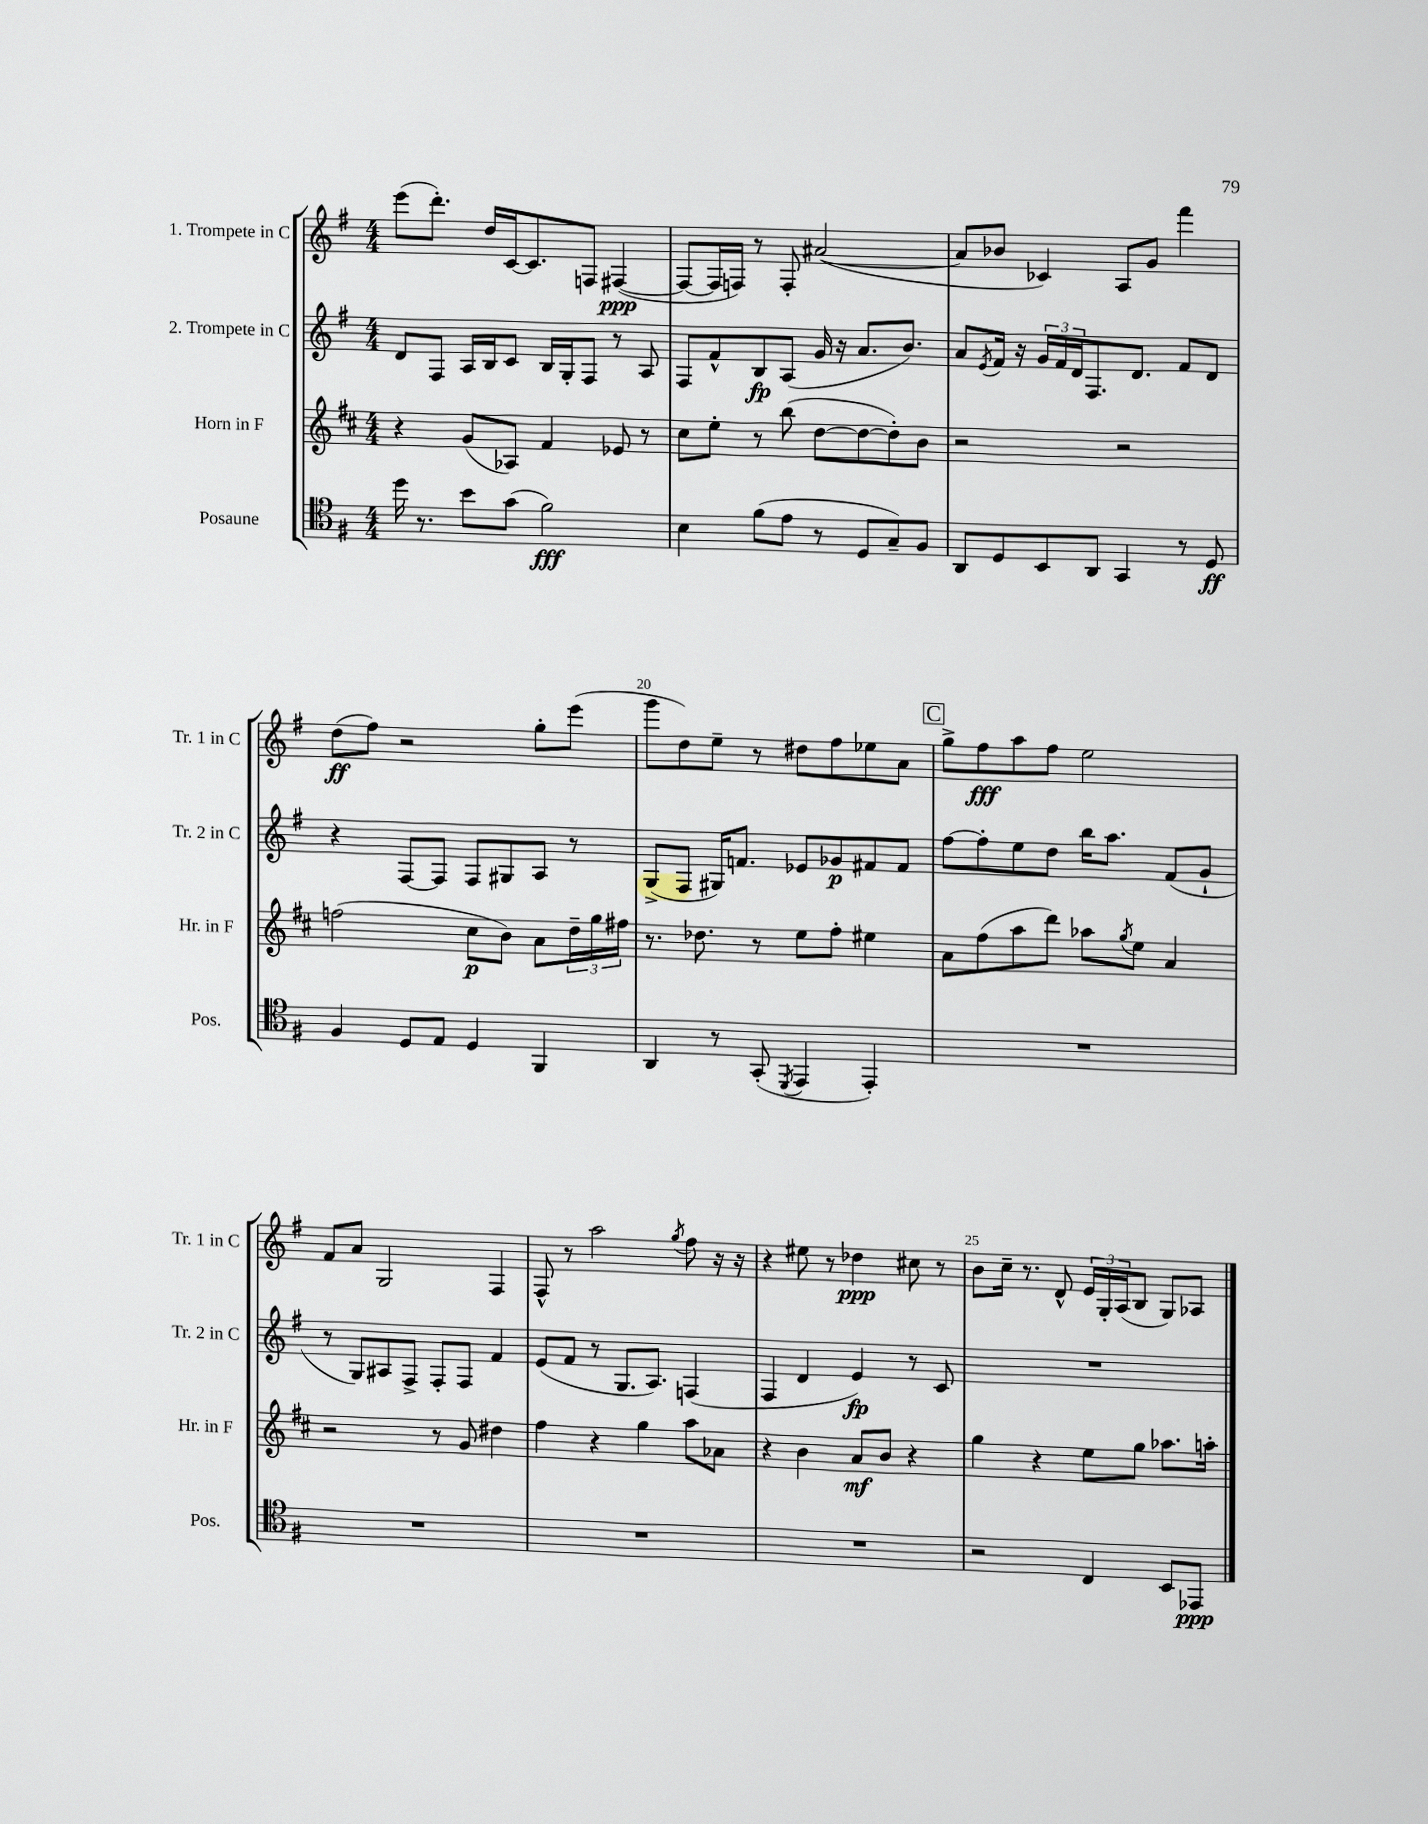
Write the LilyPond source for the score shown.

<<
\new StaffGroup <<
\new Staff = "s0" \with { instrumentName = "1. Trompete in C" shortInstrumentName = "Tr. 1 in C" } {
    \clef treble \key g \major \numericTimeSignature \time 4/4
    e'''8( d'''8.-.) d''16 c'16~ c'8. f8 fis4~\ppp( |
    fis8~ fis16 f16) r8 f8-. ais'2~( |
    ais'8 bes'8 ces'4) a8 g'8 fis'''4 |
    d''8\ff( fis''8) r2 g''8-. e'''8( |
    g'''8 d''8) e''8-- r8 dis''8 fis''8 ees''8 a'8 |
    \mark \markup { \box "C" } g''8-> fis''8\fff a''8 fis''8 e''2 |
    fis'8 a'8 g2 fis4 |
    fis8-^ r8 a''2 \acciaccatura { g''8 } fis''8 r16 r16 |
    r4 eis''8 r8 des''4\ppp cis''8 r8 |
    b'8 c''16-- r8. d'8-^ \tuplet 3/2 { e'16 g16-. a16( } b8 g8) aes8 \bar "|." |
}
\new Staff = "s1" \with { instrumentName = "2. Trompete in C" shortInstrumentName = "Tr. 2 in C" } {
    \clef treble \key g \major \numericTimeSignature \time 4/4
    d'8 fis8 a16 b16 c'8 b16 g16-. fis8 r8 a8 |
    fis8 fis'8-^ b8\fp a8( g'16 r16 a'8. b'8.) |
    a'8 \acciaccatura { e'8 } fis'16 r16 \tuplet 3/2 { g'16 fis'16 d'16 } fis8. d'8. fis'8 d'8 |
    r4 fis8~ fis8 fis8 gis8 a8 r8 |
    g8->( fis8 gis16) f'8. ees'8 ges'8\p fis'8 fis'8 |
    \mark \markup { \box "C" } fis''8~ fis''8-. e''8 d''8 b''16 a''8. fis'8( g'8-! |
    r8 g8) ais8 fis8-> fis8-. fis8 fis'4 |
    e'8( fis'8 r8 g8. a8.) f4( |
    fis4 d'4 e'4\fp) r8 c'8 |
    R1 \bar "|." |
}
\new Staff = "s2" \with { instrumentName = "Horn in F" shortInstrumentName = "Hr. in F" } {
    \clef treble \key d \major \numericTimeSignature \time 4/4
    r4 g'8( aes8) fis'4 ees'8 r8 |
    cis''8 e''8-. r8 b''8( d''8~ d''8~ d''8-.) b'8 |
    r2 r2 |
    f''2( cis''8\p b'8) a'8 \tuplet 3/2 { d''16-- g''16 fis''16 } |
    r8. des''8. r8 e''8 fis''8-. eis''4 |
    \mark \markup { \box "C" } a'8 fis''8( a''8 d'''8) aes''8 \acciaccatura { g''8 } e''8 a'4 |
    r2 r8 g'8 dis''4 |
    fis''4 r4 g''4 a''8 aes'8 |
    r4 b'4 a'8\mf b'8 r4 |
    g''4 r4 e''8 g''8 aes''8. a''16-. \bar "|." |
}
\new Staff = "s3" \with { instrumentName = "Posaune" shortInstrumentName = "Pos." } {
    \clef tenor \key g \major \numericTimeSignature \time 4/4
    d''16 r8. b'8 g'8( fis'2\fff) |
    b4 fis'8( e'8 r8 d8 g8--) fis8 |
    a,8 d8 b,8 a,8 g,4 r8 d8\ff |
    fis4 d8 e8 d4 fis,4 |
    a,4 r8 g,8-.( \acciaccatura { d,8 } e,4 e,4-.) |
    \mark \markup { \box "C" } R1 |
    R1 |
    R1 |
    R1 |
    r2 c4 b,8 ees,8\ppp \bar "|." |
}
>>
>>
\layout { \context { \Score currentBarNumber = #16 \override BarNumber.break-visibility = ##(#f #t #t) barNumberVisibility = #(every-nth-bar-number-visible 5) } }
